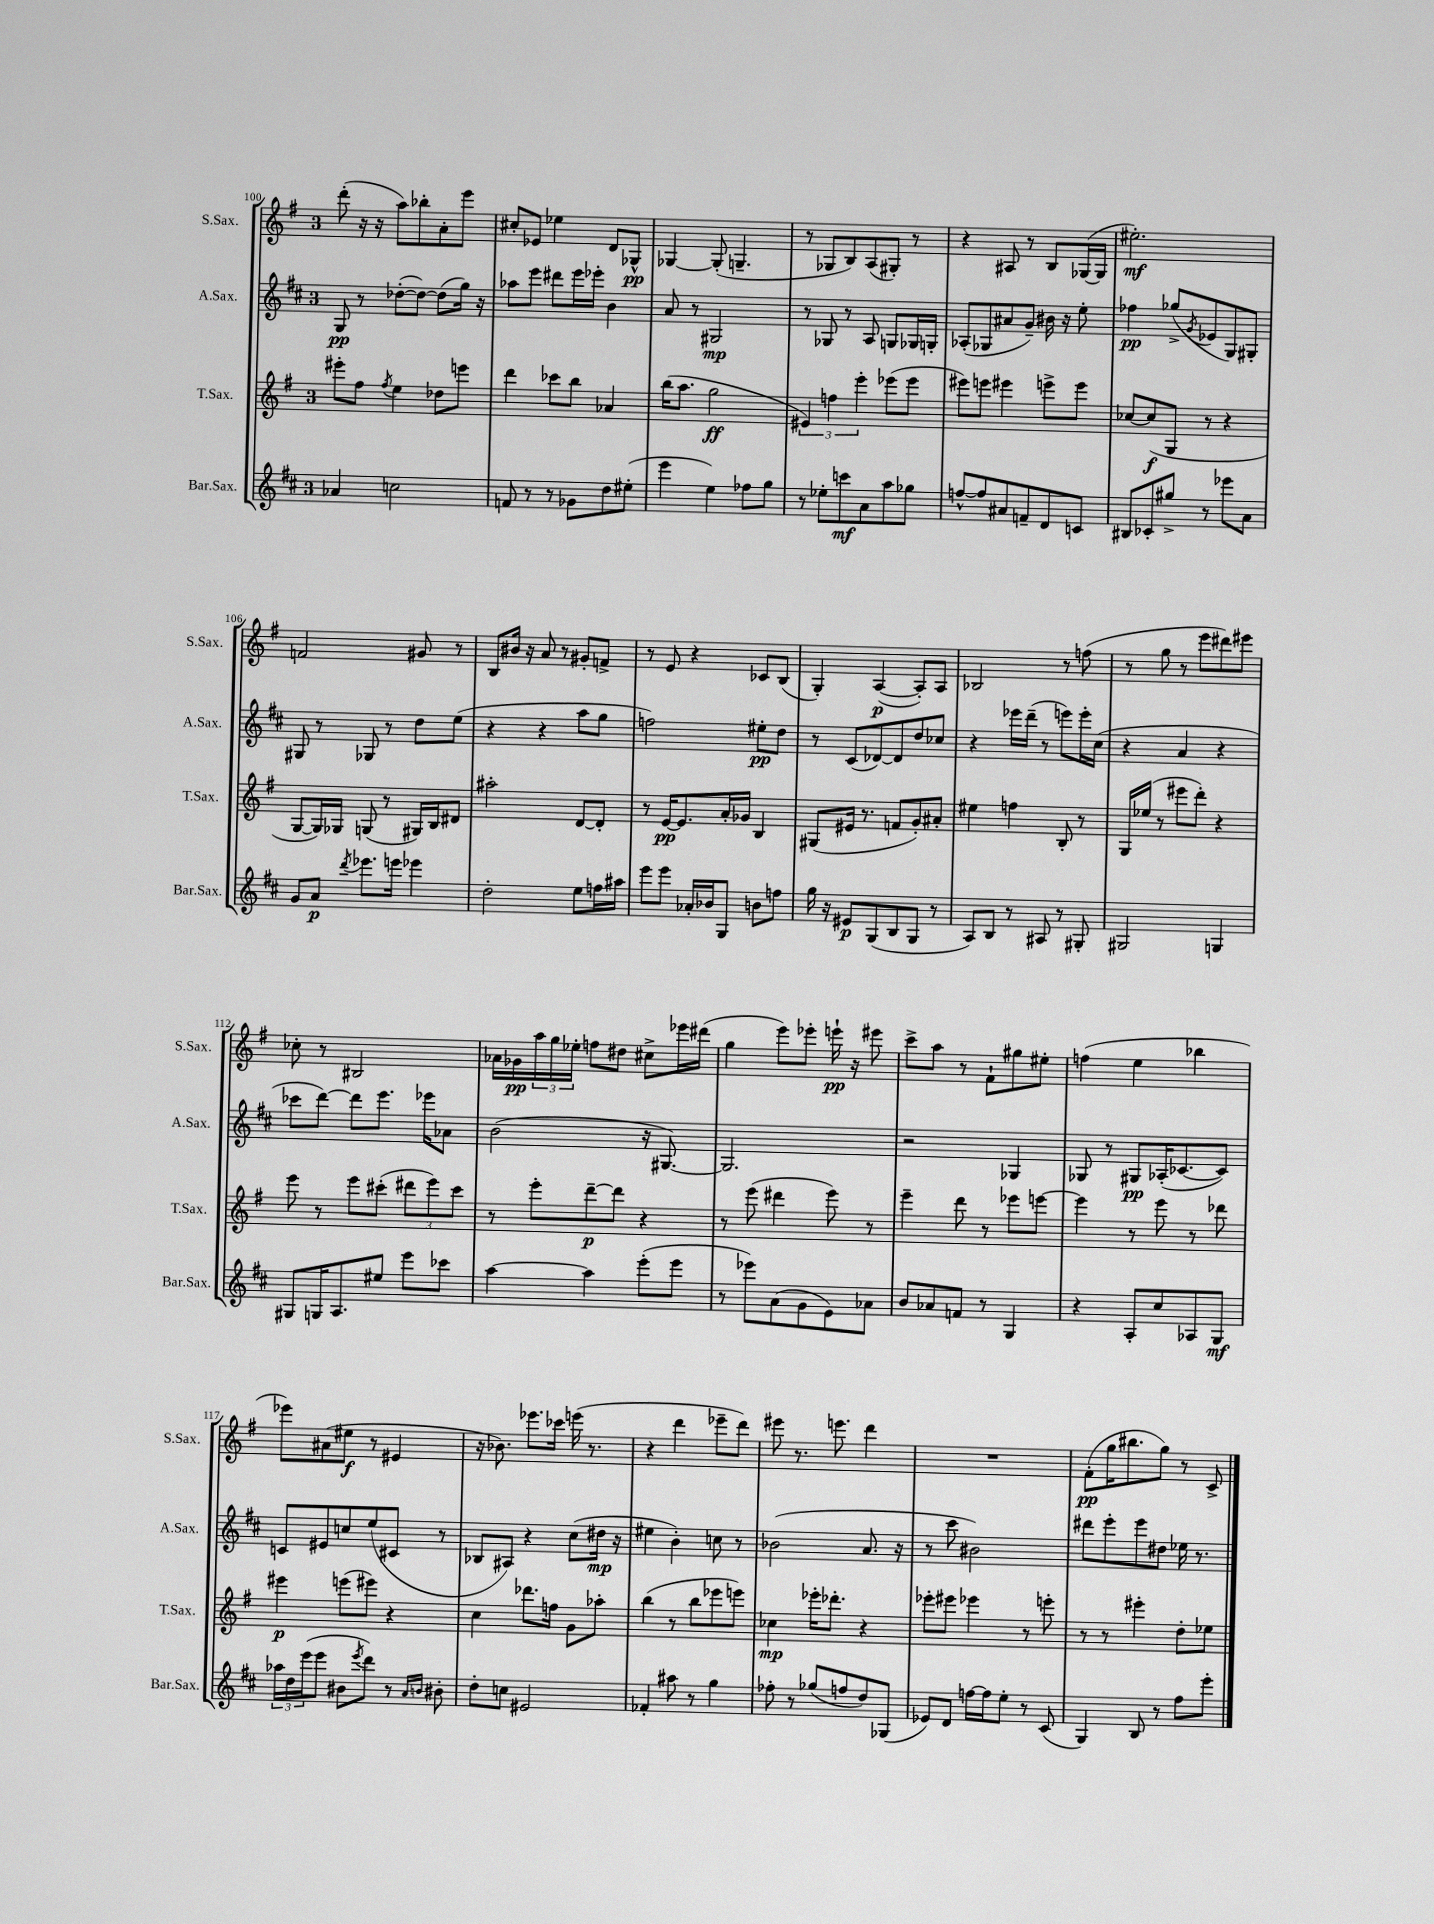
<<
\new StaffGroup <<
\new Staff = "s0" \with { instrumentName = "S.Sax." shortInstrumentName = "S.Sax." } {
    \clef treble \key g \major \once \override Staff.TimeSignature.style = #'single-digit \time 3/4
    d'''8-.( r16 r16 a''8) bes''8-. a'8-. e'''8 |
    cis''8-. ees'8 ees''4 d'8 ges8-^\pp |
    ges4~ ges8-.( g4.-- |
    r8 ges8 b8) a8( gis8-.) r8 |
    r4 ais8 r8 b8 ges16~( ges16 |
    eis''2.-.\mf) |
    f'2 gis'8 r8 |
    b8 bis'16 r16 a'8 r8 gis'8-. f'8-> |
    r8 e'8 r4 ces'8 b8( |
    g4-.) a4~\p( a8-.) a8 |
    bes2 r8 f''8( |
    r8 g''8 r8 e'''8 dis'''8) eis'''8 |
    ces''8-. r8 bis2 |
    aes'16 ges'16\pp \tuplet 3/2 { a''16 g''16 ees''16-. } f''8 dis''8 cis''8-> ees'''16 dis'''16( |
    g''4 e'''8) ees'''8-. e'''16-!\pp r16 eis'''8 |
    c'''8-> a''8 r8 fis'8-! gis''8 eis''8-. |
    f''4( e''4 bes''4 |
    ees'''8) ais'8( eis''8\f r8 eis'4 |
    r16 bes'8.) ees'''8. ces'''16 e'''16( r8. |
    r4 d'''4 ees'''8-- d'''8) |
    eis'''8 r8. e'''8. d'''4 |
    R2. |
    fis'8-.\pp( g''16 bis''8. g''8) r8 c'8-> \bar "|." |
}
\new Staff = "s1" \with { instrumentName = "A.Sax." shortInstrumentName = "A.Sax." } {
    \clef treble \key d \major \once \override Staff.TimeSignature.style = #'single-digit \time 3/4
    g8\pp r8 des''8~-.( des''8~) des''8( g''16) r16 |
    aes''8 e'''8 dis'''8 e'''16 ees'''16-. b'4 |
    a'8 r8 gis2\mp |
    r8 ges8 r8 a8 g8 ges16 g16-. |
    aes8-.( ges8 ais'8 g'8--) bis'16 r16 e''8-. |
    fes''4\pp ges''8->( \acciaccatura { g'8 } ees'8 g8) gis8-. |
    gis8 r8 ges8 r8 d''8 e''8( |
    r4 r4 a''8 g''8 |
    f''2) eis''8-.\pp d''8 |
    r8 cis'8( des'8~) des'8 d''8 ces''8 |
    r4 ees'''16 d'''16--( r8 e'''8) e'''16-. cis''16( |
    r4 a'4 r4 |
    ces'''8 d'''8~) d'''8 e'''8. ees'''16 aes'8 |
    b'2( r16 gis8.~) |
    gis2. |
    r2 ges4 |
    ges8 r8 gis8\pp aes16-.( ces'8.~ ces'8) |
    c'8 eis'8 c''8 e''8( cis'8 r8 |
    bes8 ais8) r4 cis''8( dis''16\mp r16 |
    eis''4 b'4-.) c''8 r8 |
    bes'2( a'8. r16 |
    r8 cis'''8 bis'2) |
    dis'''8 e'''8-. e'''8 dis''8 ees''16 r8. \bar "|." |
}
\new Staff = "s2" \with { instrumentName = "T.Sax." shortInstrumentName = "T.Sax." } {
    \clef treble \key g \major \once \override Staff.TimeSignature.style = #'single-digit \time 3/4
    eis'''8-. fis''8 \acciaccatura { fis''8 } e''4 des''8 e'''8 |
    d'''4 ces'''8 b''8 aes'4 |
    b''16( a''8. g''2\ff |
    \tuplet 3/2 { eis'4) f''4 e'''4-. } ees'''8( ees'''8 |
    eis'''8) e'''8 eis'''4 e'''8-> e'''8 |
    ces''8~ ces''8\f( g8 r8 r4 |
    g8~ g16) ges16 g8( r8 gis16) b16 dis'8 |
    ais''2-. d'8~ d'8-. |
    r8 e'16~\pp e'8. a'16-. ges'16 b4 |
    gis8( eis'16 r8. f'8 g'8-.) ais'8-. |
    eis''4 f''4 b8-. r8 |
    g16 ees''16( r8 eis'''8 d'''8-.) r4 |
    e'''8 r8 e'''8 cis'''8-.( \tuplet 3/2 { dis'''8 e'''8) cis'''8 } |
    r8 e'''8-. d'''8~--\p d'''8 r4 |
    r8 e'''8( dis'''4 e'''8) r8 |
    e'''4-- d'''8 r8 ees'''8 e'''8~ |
    e'''4 r8 e'''8 r8 des'''8 |
    eis'''4\p e'''8( eis'''8) r4 |
    c''4 des'''8. f''16 g'8 aes''8-. |
    b''4( r8 b''8 ees'''8 e'''8) |
    ces''4\mp ees'''16-. des'''8.-. r4 |
    ees'''8-. eis'''8 ees'''4 r8 e'''8-. |
    r8 r8 eis'''4-. d''8-. ees''8 \bar "|." |
}
\new Staff = "s3" \with { instrumentName = "Bar.Sax." shortInstrumentName = "Bar.Sax." } {
    \clef treble \key d \major \once \override Staff.TimeSignature.style = #'single-digit \time 3/4
    aes'4 c''2 |
    f'8 r8 r8 ges'8 d''8 eis''8-.( |
    e'''4 e''4) fes''8 g''8 |
    r8 ees''8-. c'''8\mf a'8 a''8 ges''8 |
    f''8~-^ f''8 ais'8 f'8-- d'8 c'8 |
    bis8 ces'8-. gis''8-> r8 ees'''8 a'8 |
    g'8 a'8\p \acciaccatura { d'''8 } ees'''8. e'''16 ees'''4 |
    d''2-. e''8 f''16 ais''16 |
    e'''8 e'''8 aes'16-. bes'16 g8 b'8 f''8 |
    g''16 r16 eis'8\p g8( b8 g8 r8 |
    a8) b8 r8 ais8 r8 gis8-. |
    gis2 g4 |
    gis8 g16 a8. eis''8 e'''8 ces'''8 |
    a''4~ a''4 e'''8-.( e'''8 |
    r8 ees'''8) a'8( g'8 e'8) aes'8 |
    b'8 aes'8 f'8 r8 g4 |
    r4 a8-. cis''8 aes8 g8\mf |
    \tuplet 3/2 { aes''16 d''16 e'''16( } e'''8 bis'8 \acciaccatura { e'''8 } d'''8) r8 \grace { a'16 b'16 } bis'8-. |
    d''8-. c''8 eis'2 |
    fes'4-. ais''8 r8 g''4 |
    fes''8-. r8 ges''8( f''8 d''8) ges8( |
    ees'8) d'8 f''16~ f''16 e''8-. r8 cis'8( |
    g4) b8 r8 fis''8 e'''8-. \bar "|." |
}
>>
>>
\layout { \context { \Score currentBarNumber = #100 } }
